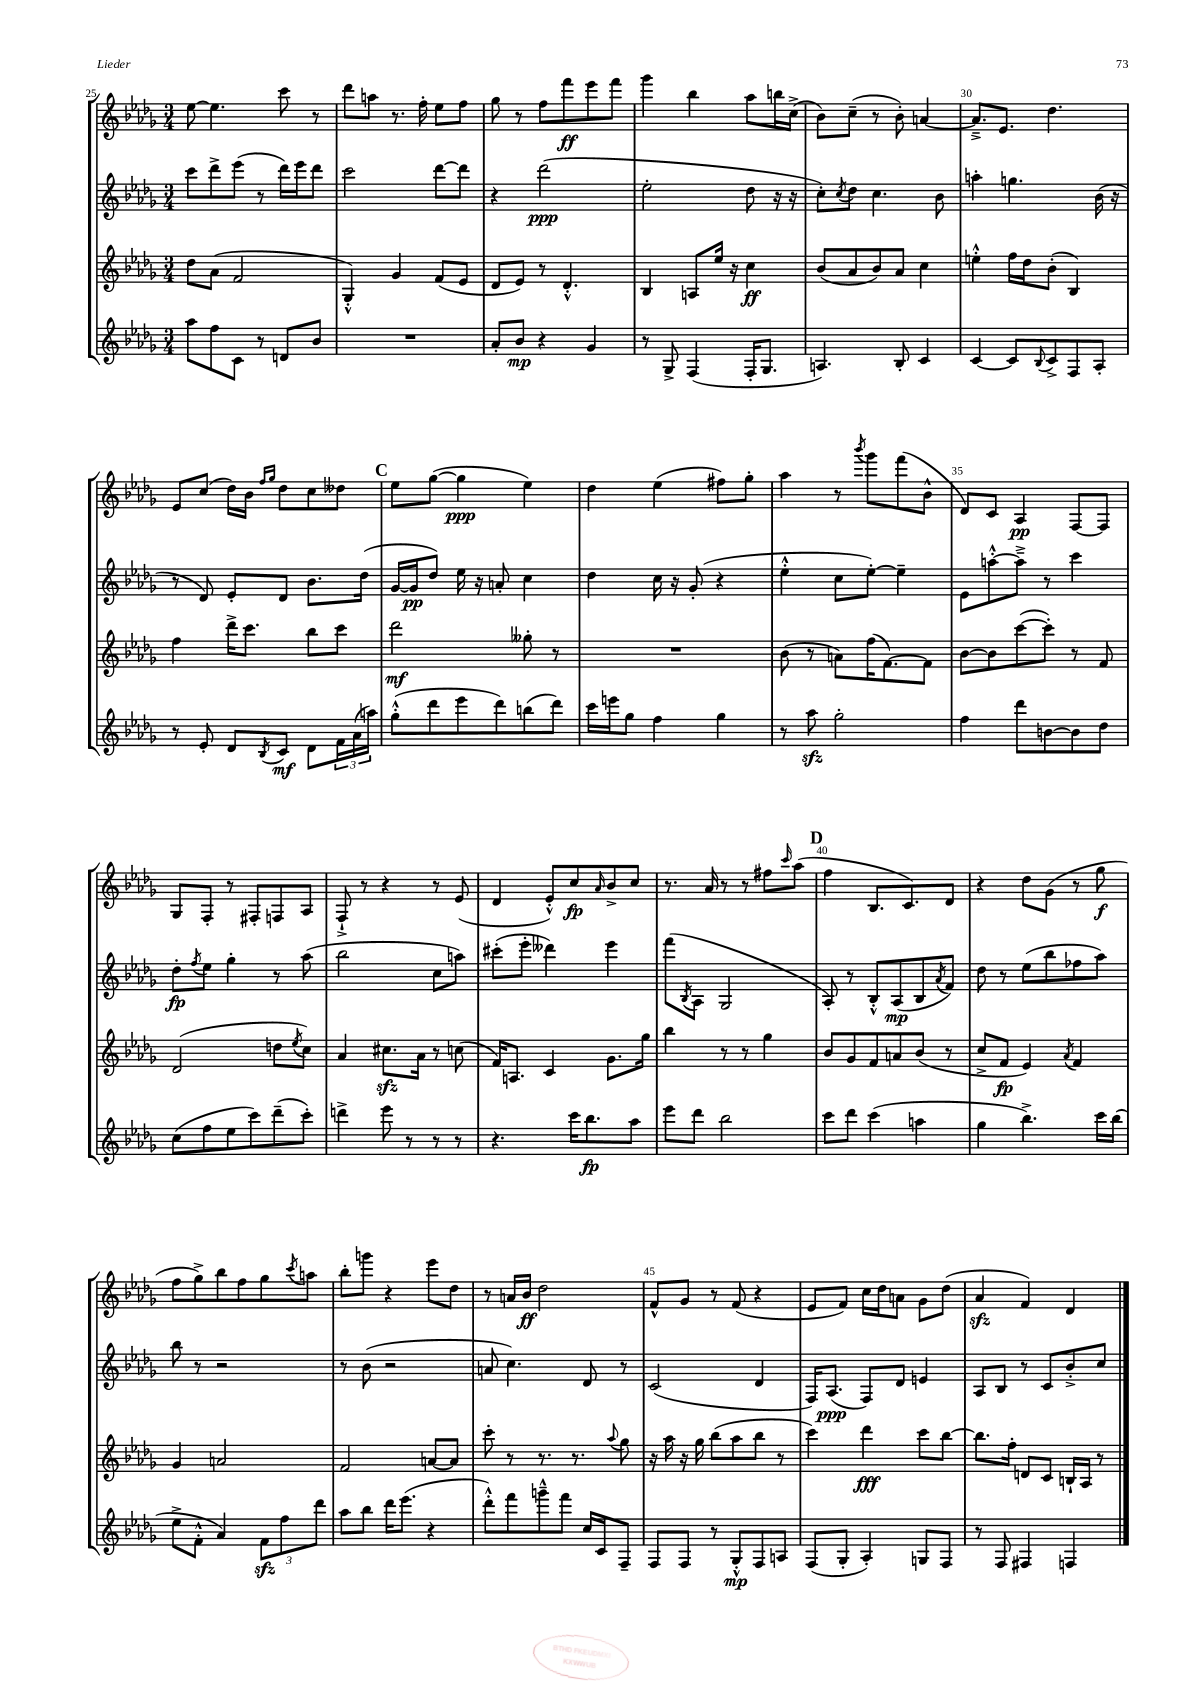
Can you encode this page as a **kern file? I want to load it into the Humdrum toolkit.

**kern	**kern	**kern	**kern
*staff4	*staff3	*staff2	*staff1
*clefG2	*clefG2	*clefG2	*clefG2
*k[b-e-a-d-g-]	*k[b-e-a-d-g-]	*k[b-e-a-d-g-]	*k[b-e-a-d-g-]
*M3/4	*M3/4	*M3/4	*M3/4
8aa-	8dd-	8ccc	[8ee-
8ff	(8a-	8ddd-^	4.ee-]
8c	2f	(8eee-	.
8r	.	8r	.
8d	.	16ddd-)	8ccc
.	.	16eee-	.
8b-	.	8ddd-	8r
=	=	=	=
2.r	4G-'^^)	2ccc	8ddd-
.	.	.	8aa
.	4g-	.	8.r
.	.	.	16ff'
.	(8f	[8ddd-	8ee-
.	8e-	8ddd-]	8ff
=	=	=	=
8a-'	8d-	4r	8gg-
8b-	8e-)	.	8r
4r	8r	(2ddd-	8ff
.	4.d-'^^	.	8fff
4g-	.	.	8eee-
.	.	.	8fff
=	=	=	=
8r	4B-	2ee-'	4ggg-
8G-^	.	.	.
(4F	8A	.	4bb-
.	16ee-	.	.
.	16r	.	.
16F'	4cc	8dd-	8aa-
8.G-	.	.	.
.	.	16r	16bb
.	.	16r	(16cc^
=	=	=	=
4.A)	(8b-	8cc')	8b-)
.	.	8qcc	.
.	8a-	8dd-	(8cc~
.	8b-)	4.cc	8r
8B-'	8a-	.	8b-')
4c	4cc	.	[4a
.	.	8b-	.
=	=	=	=
[4c	4ee'^^	4aa'	8.a~^]
.	.	.	8.e-
8c]	16ff	4.gg	.
.	16dd-	.	.
8qqB-	.	.	.
8c^	(8b-'	.	4.dd-
8F	4B-)	.	.
8A-'	.	(16b-	.
.	.	16r	.
=	=	=	=
8r	4ff	8r	8e-
8e-'	.	8d-)	(8cc
8d-	16ddd-^	8e-'	16dd-)
.	8.ccc	.	16b-
.	.	.	16qqff
8qB-	.	.	16qqgg-
8c	.	8d-	8dd-
8d-	8bb-	8.b-	8cc
24f	8ccc	.	8dd--
(24a-	.	.	.
.	.	(16dd-	.
24aa)	.	.	.
=	=	=	=
(8gg-'^^	2ddd-	[16g-	8ee-
.	.	16g-]	.
8ddd-	.	8dd-)	([8gg-
8eee-	.	16ee-	4gg-]
.	.	16r	.
8ddd-)	.	8a'	.
(8bb	8gg--'	4cc	4ee-)
8ddd-)	8r	.	.
=	=	=	=
16ccc	2.r	4dd-	4dd-
16eee	.	.	.
8gg-	.	.	.
4ff	.	16cc	(4ee-
.	.	16r	.
.	.	(8g-'	.
4gg-	.	4r	8ff#)
.	.	.	8gg-'
=	=	=	=
8r	(8b-	4ee-'^^	4aa-
8aa-	8r	.	.
2gg-'	8a)	8cc	8r
.	.	.	8qbbb-
.	(16ff	[8ee-')	8ggg-
.	[8.f)	.	.
.	.	4ee-~]	(8fff
.	8f]	.	8b-^^
=	=	=	=
4ff	[8b-	8e-	8d-)
.	8b-]	[8aa'^^	8c
8ddd-	([8ccc	8aa~^]	4A-
[8b	8ccc'])	8r	.
8b]	8r	4ccc	[8F
8dd-	8f	.	8F]
=	=	=	=
(8cc	(2d-	8dd-'	8G-
.	.	8qff	.
8ff	.	8ee-	8F'
8ee-	.	4gg-'	8r
8ccc)	.	.	8F#'
(8ddd-~	8dd	8r	8F
.	8qee-	.	.
8ccc')	8cc)	(8aa-	8A-
=	=	=	=
4ddd^	4a-	2bb-	8F`^
.	.	.	8r
8eee-	8.cc#	.	4r
8r	.	.	.
.	16a-	.	.
8r	8r	8cc	8r
8r	(8cc	8aa)	(8e-
=	=	=	=
4.r	16f)	(8ccc#'	4d-
.	8.A	.	.
.	.	8eee-'	.
.	4c	4ddd--)	8e-'^^)
16ccc	.	.	8cc
8.bb-	.	.	.
.	.	.	16qqa-
.	8.g-	4eee-	8b-^
8aa-	.	.	8cc
.	16gg-	.	.
=	=	=	=
8eee-	4bb-	(8fff	8.r
.	.	8qB-	.
8ddd-	.	8A-	.
.	.	.	16a-
2bb-	8r	2G-	8r
.	8r	.	8r
.	4gg-	.	8ff#
.	.	.	16qqccc
.	.	.	(8aa-
=	=	=	=
8ccc	8b-	8A-')	4ff
8ddd-	8g-	8r	.
(4ccc	8f	8B-'^^	8.B-
.	8a	(8A-	.
.	.	.	8.c)
4aa	(8b-	8B-	.
.	.	8qa-	.
.	8r	8f)	8d-
=	=	=	=
4gg-	8cc^	8dd-	4r
.	8f	8r	.
4.bb-^)	4e-)	(8ee-	8dd-
.	.	8bb-	(8g-
.	8qa-	.	.
.	4f	8ff-	8r
16ccc	.	8aa-)	8gg-
(16bb-	.	.	.
=	=	=	=
8ee-^	4g-	8bb-	8ff
8f'^^	.	8r	8gg-^)
4a-)	2a	2r	8bb-
.	.	.	8ff
12f	.	.	8gg-
12ff	.	.	.
.	.	.	8qccc
.	.	.	8aa
12ddd-	.	.	.
=	=	=	=
8aa-	2f	8r	8bb-'
8bb-	.	(8b-	8ggg
16ddd-	.	2r	4r
(8.eee-	.	.	.
4r	[8a	.	8eee-
.	8a]	.	8dd-
=	=	=	=
8ddd-'^^)	8ccc'	8a	8r
8fff	8r	4.cc)	16a
.	.	.	16b-
8ggg~^^	8.r	.	2dd-
8fff	.	.	.
.	8.r	.	.
16cc	.	8d-	.
16c	.	.	.
.	8qqaa-	.	.
8F~	8gg-	8r	.
=	=	=	=
8F	16r	(2c	8f^^
.	16aa-	.	.
8F	16r	.	8g-
.	16gg-	.	.
8r	(8bb-	.	8r
8G-'^^	8aa-	.	(8f
8F	8bb-	4d-	4r
8A	8r	.	.
=	=	=	=
(8F	4ccc)	16F)	8e-
.	.	(8.A-	.
8G-'	.	.	8f)
4A-')	4ddd-	8F)	16cc
.	.	.	16dd-
.	.	8d-	8a
8G	8ccc	4e	8g-
8F	[8bb-	.	(8dd-
=	=	=	=
8r	8.bb-]	8A-	4a-
8F	.	8B-	.
.	16ff'	.	.
4F#	8d	8r	4f)
.	8c	8c	.
4F	16B`	8b-'^	4d-
.	16A-	.	.
.	8r	8cc	.
==	==	==	==
*-	*-	*-	*-
